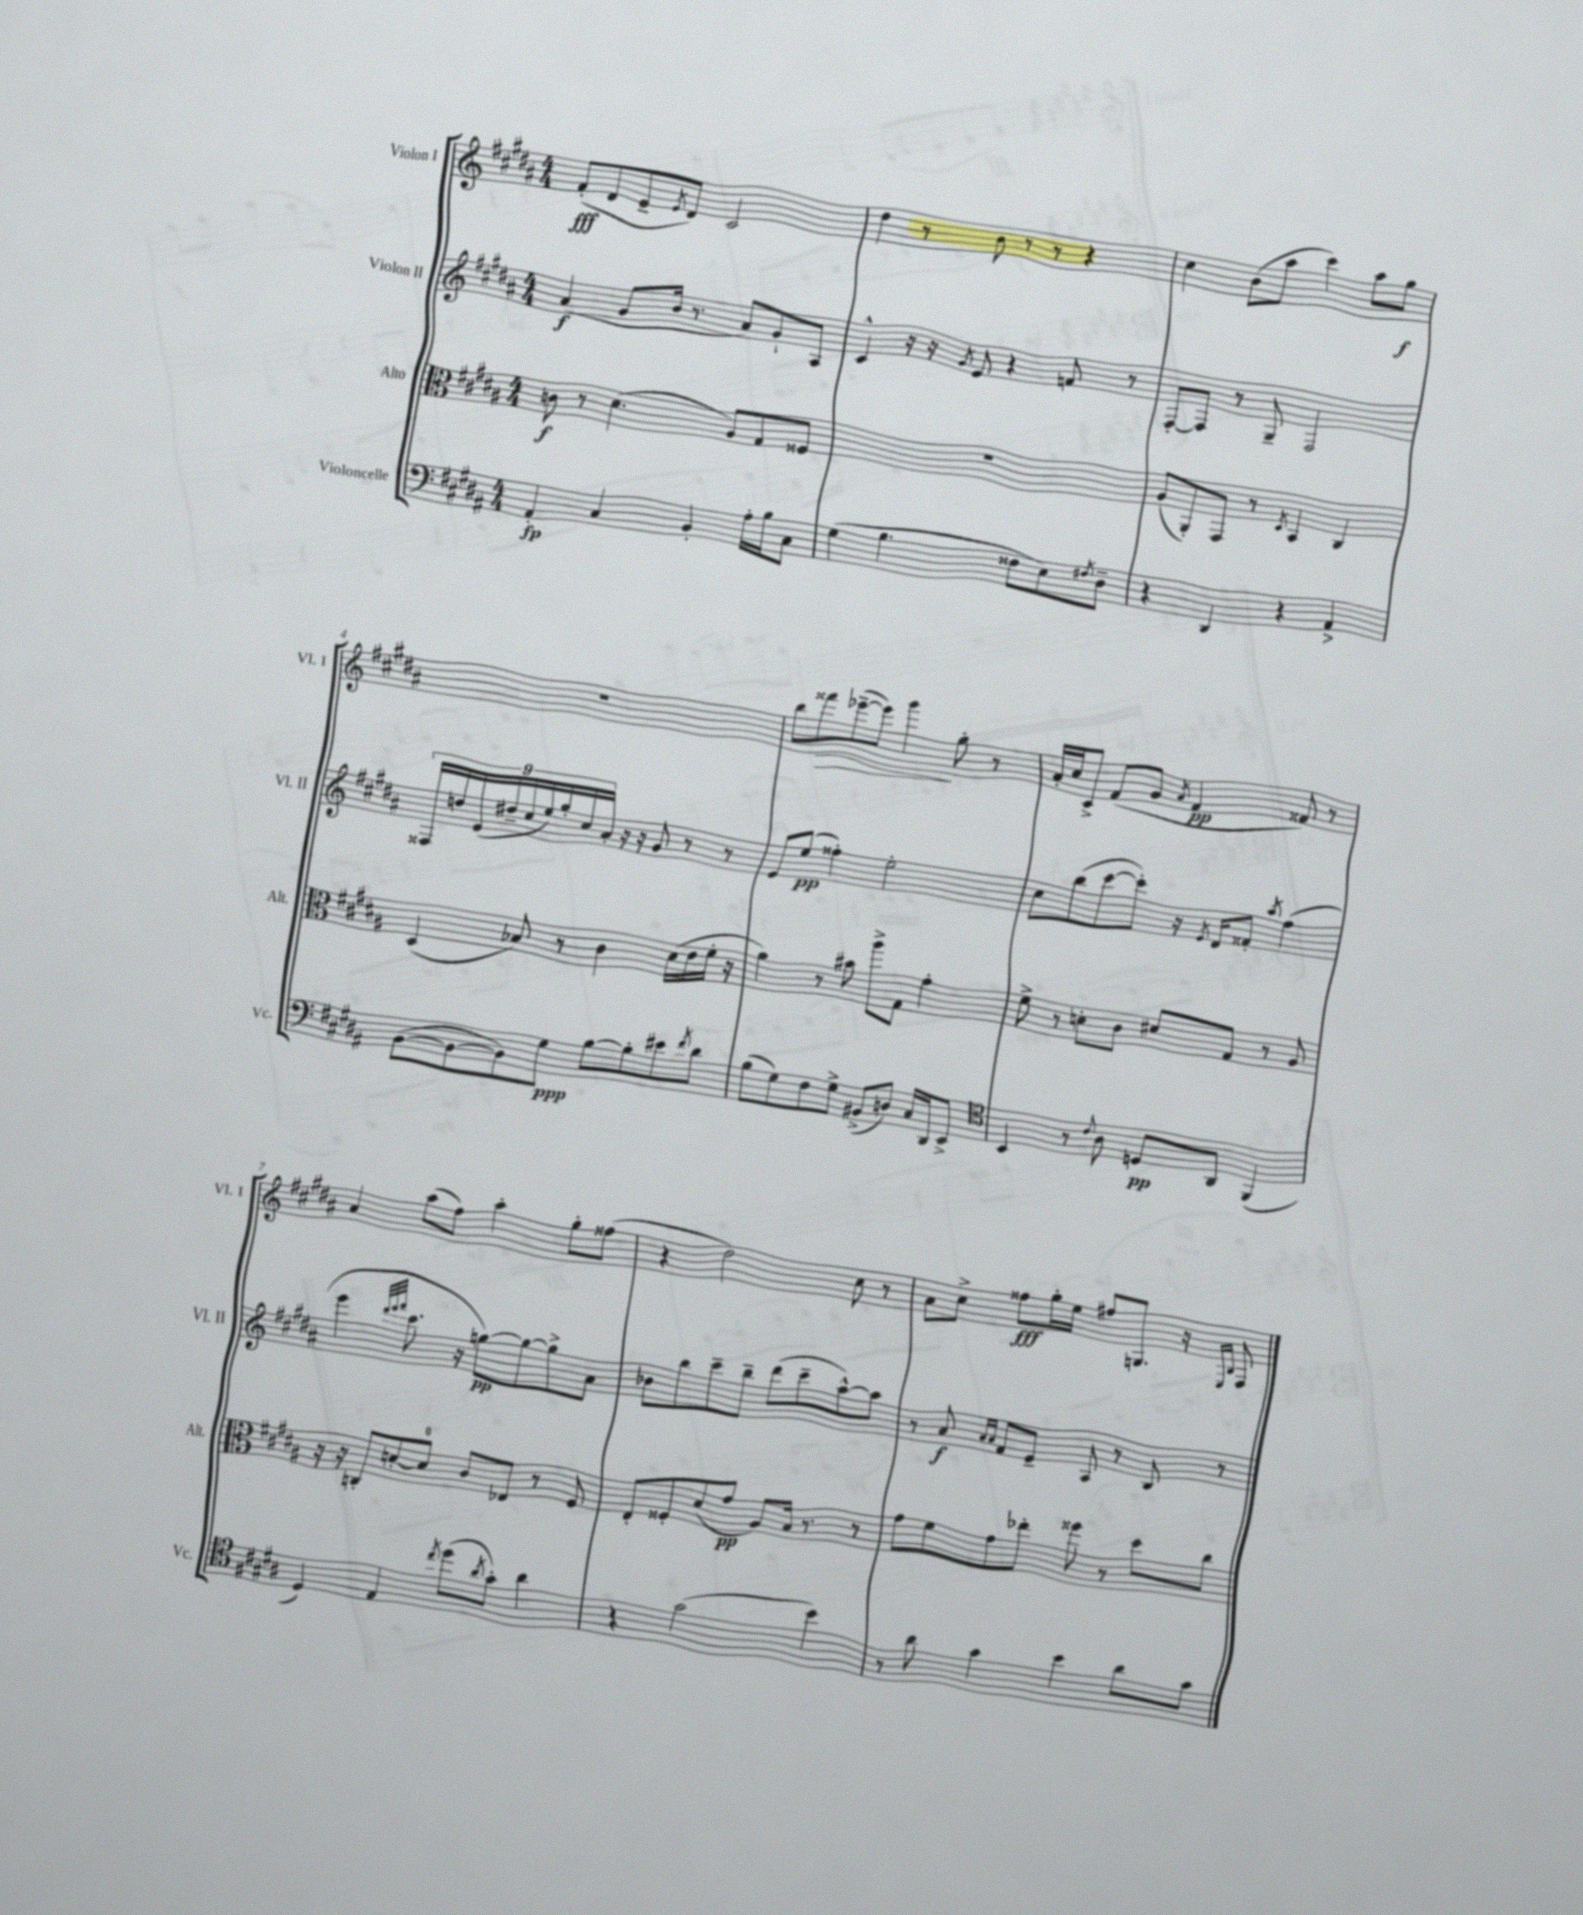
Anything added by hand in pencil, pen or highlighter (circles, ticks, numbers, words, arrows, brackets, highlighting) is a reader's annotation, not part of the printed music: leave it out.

**kern	**kern	**kern	**kern
*staff4	*staff3	*staff2	*staff1
*clefF4	*clefC3	*clefG2	*clefG2
*k[f#c#g#d#a#]	*k[f#c#g#d#a#]	*k[f#c#g#d#a#]	*k[f#c#g#d#a#]
*M4/4	*M4/4	*M4/4	*M4/4
4AA#'	8c	(4a#	(8f#'
.	8r	.	8d#
4C#	(4.d#	8g#	8e~
.	.	.	8qe
.	.	16b	8d#)
.	.	8.r	.
4BB'	.	.	2c#
.	8A#)	8a#)	.
16A#'	8G#	8g#`	.
16B	.	.	.
8C#	8F##	8A#	.
=	=	=	=
(4G#	1r	4c#^^	4dd#
4.B	.	16r	8r
.	.	16r	.
.	.	8qg#	.
.	.	8e	8b
.	.	4r	8r
8F##	.	.	8r
8E)	.	8f	4r
8qF#	.	.	.
8D#~	.	8r	.
=	=	=	=
4r	(8A#	[8F#'	4cc#
.	8AA#')	8F#]	.
4DD#	8GG#	8r	(8b
.	8r	8G#~	8aa#
.	8qD#	.	.
4r	4BB	2F#	4ccc#)
4AA#^	4C#	.	8aa#
.	.	.	8gg#
=	=	=	=
([8BB	(4D#	18F##	1r
.	.	18dd	.
.	.	(18e	.
8BB_	.	.	.
.	.	18dd#~	.
.	.	18cc#	.
8BB])	8B-)	.	.
.	.	18ee)	.
.	.	18gg#'	.
8G#	8r	.	.
.	.	18cc#	.
.	.	18a#'	.
[8B	4c#	16r	.
.	.	16r	.
8B']	.	8g#	.
8e#	(16d#	8r	.
.	16e	.	.
8qf#	.	.	.
8d#	16f#'	8r	.
.	16r	.	.
=	=	=	=
(8B	4a#)	8e	8bb
8G#)	.	(8ee	8fff##
8F#	8r	4ff##')	([8eee-~
8G#^	8b#	.	8eee-])
(8BB#^	8aa#^	2ee'	4ggg#
8D)	8G#	.	.
16C#	4g#'	.	8gg#'
16DD#	.	.	.
8EE^	.	.	8r
=	=	=	=
*clefC4	*	*	*
4BB	8f#^	8cc#	16a#'
.	.	.	16cc#
.	8r	(8bb	8c#^
8r	8d'	[8ccc#	(8f#
8qqc#	.	.	.
8A#	8c#	8ccc#'])	8g#
.	.	.	8qa#
8D	8d#	16r	4f#
.	.	8qe	.
.	.	16d#	.
8AA#	8G#	8f##'	.
.	.	8qaa#	.
(4FF#	8r	(4ff#	8f##)
.	8A#	.	8r
=	=	=	=
4D#)	16r	4eee	4a#
.	16r	.	.
.	8C'	.	.
.	.	32qqddd#	.
.	.	32qqeee	.
.	.	32qqfff#	.
4E	[8d'	8.ccc#	(8aa#
.	8d]	.	8ff#)
.	.	16r	.
8qcc#	.	.	.
(8dd#	8c#	[8gg)	4aa#'
8qa#	.	.	.
8g#')	8E-	8gg_	.
4a#	8r	8gg^]	8gg#'
.	8F#	8a#	(8ff##
=	=	=	=
4r	8E'	8b-	4r
.	8F##'	8bb	.
(2g#	(8d#	8ccc#~	2dd#)
.	8g#	8bb~	.
.	8A#)	(8ddd#	.
.	16B	8ccc#~	.
.	8.r	.	.
4b)	.	[8aa#^^)	8cc#
.	8r	8aa#]	8r
=	=	=	=
8r	8g#	8r	8a#
8a#	8f#	8a#	8cc#^
.	.	16qqa#	.
.	.	16qqa#	.
4g#	8g#	8f#	8ff##
.	8ee-'	8e~	16gg#'
.	.	.	16ee
4b	8ff##	8A#	8ff#
.	8r	8r	8.G
8a#	8dd#	8B	.
.	.	.	16r
.	.	.	16qqE
.	.	.	16qqB
8g#	8cc#	8r	8F#
==	==	==	==
*-	*-	*-	*-
